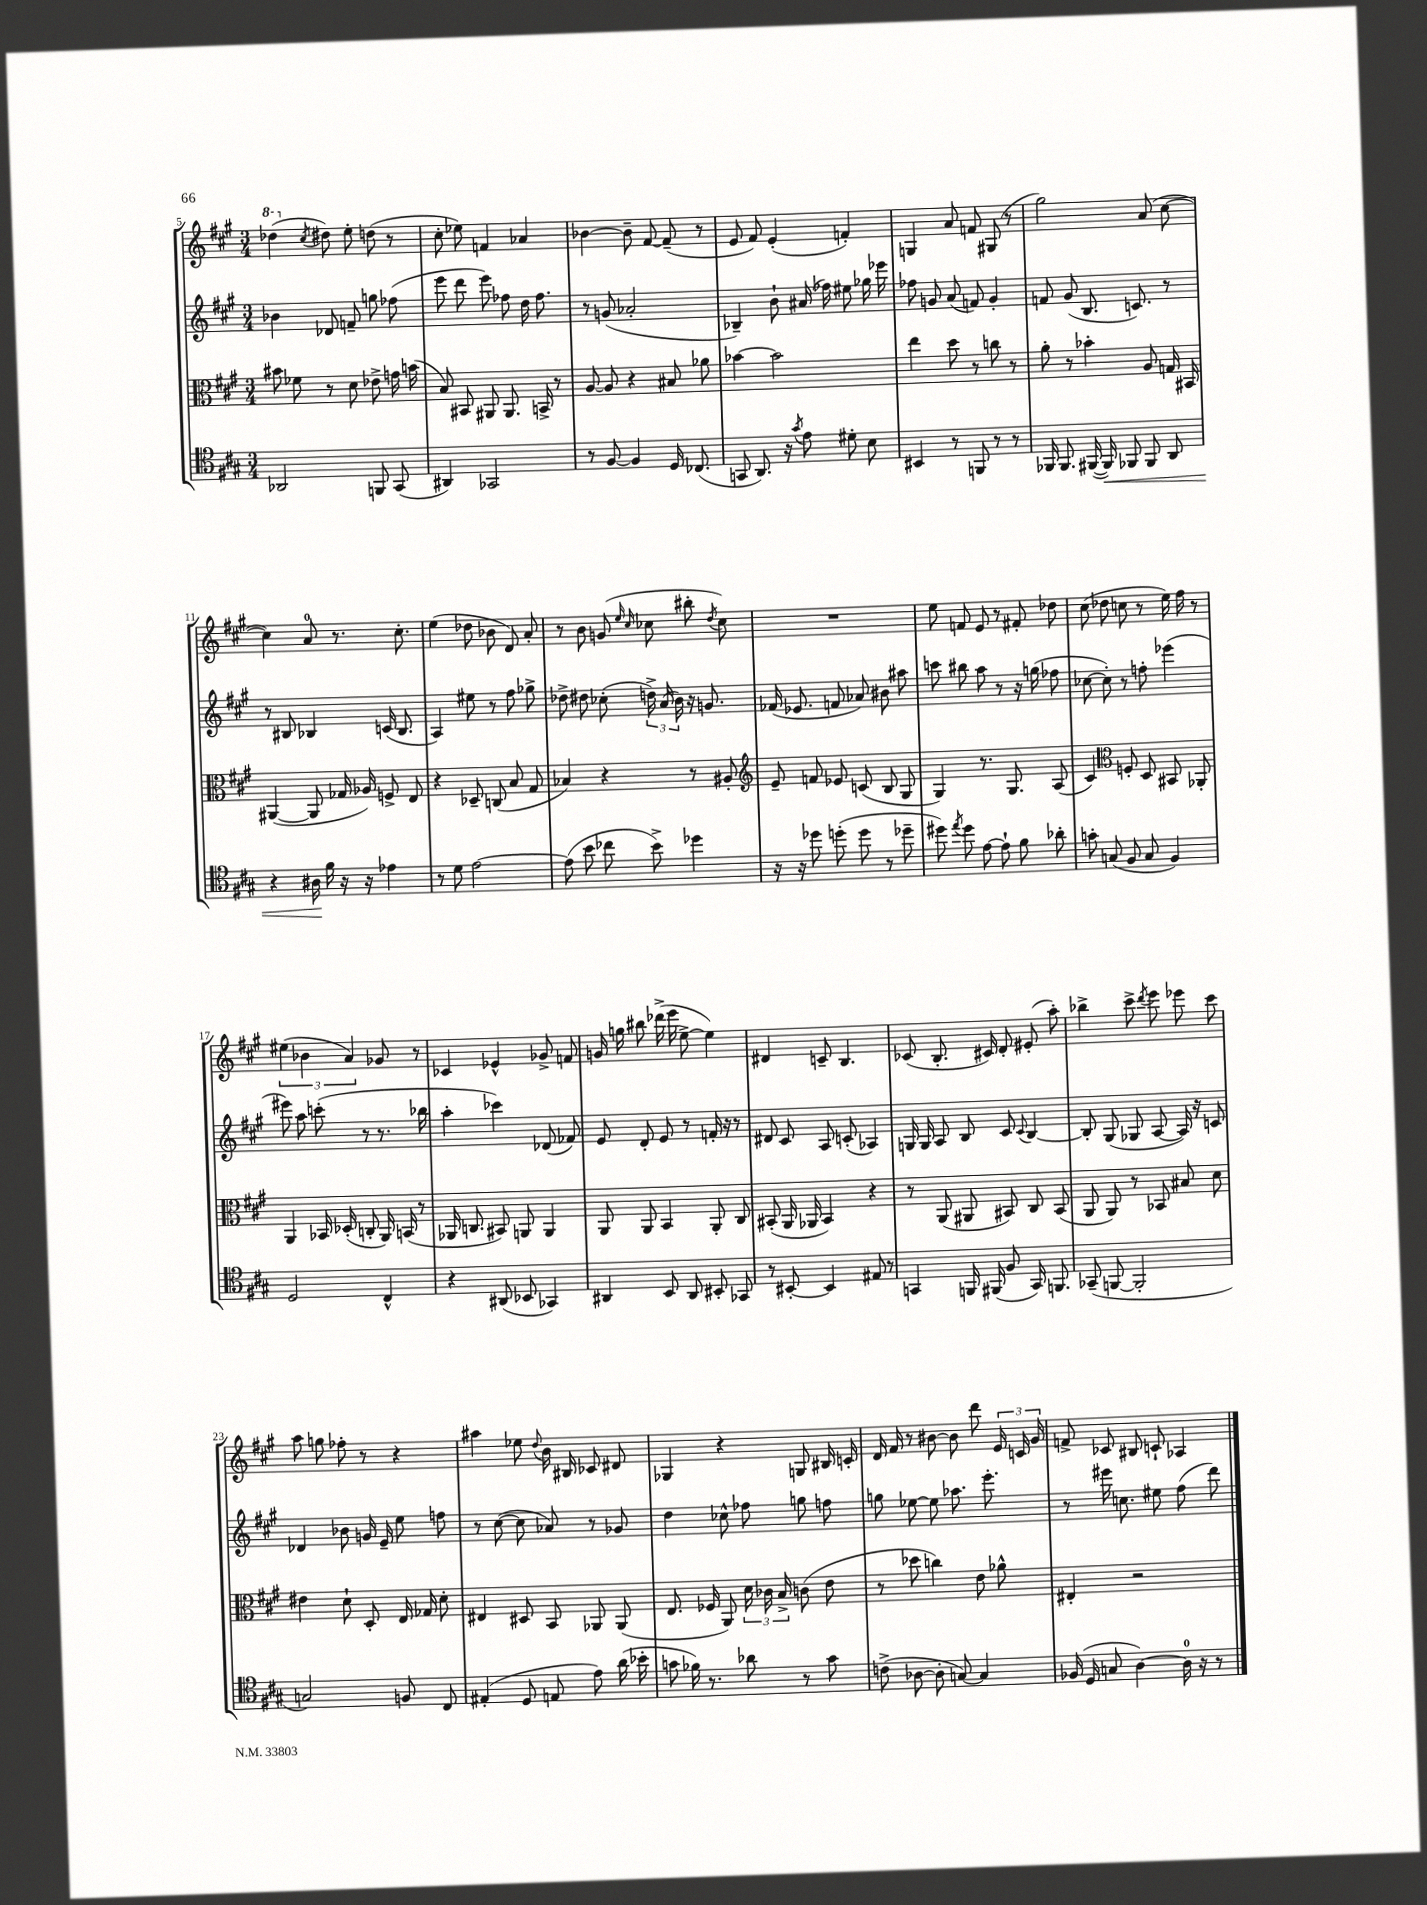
<<
\new StaffGroup <<
\new Staff = "s0" {
    \clef treble \key a \major \numericTimeSignature \time 3/4
    \autoBeamOff \ottava #1 des'''4( \ottava #0 \acciaccatura { cis''8 } dis''8) e''8-. d''8( r8 |
    cis''8-. ees''8) f'4 aes'4 |
    bes'4~ bes'8-- fis'8~ fis'8--( r8 |
    e'8 fis'8) e'4-.( f'4-.) |
    g4 a'8 f'8 gis8( r8 |
    gis''2) a'8( cis''8~ |
    cis''4) a'8-0 r8. cis''8.-. |
    e''4( des''8 bes'8 d'8) a'8-. |
    r8 b'8 g'8( \grace { e''16 cis''16 } ces''8 bis''8-. \acciaccatura { d''8 } ces''8) |
    R2. |
    e''8 f'8 e'8 r8 fis'8-. des''8 |
    cis''8( des''8 c''8 r8 e''16) fis''16 r8 |
    \tuplet 3/2 { eis''4( bes'4 a'4) } ges'8 r8 |
    ces'4 ees'4-^ ges'8-> f'8 |
    g'16 g''16 bis''8 des'''16->( e'''16 e''8~-> e''4) |
    dis'4 c'8-- b4. |
    ces'8( b8.-. cis'16) d'8-. eis'8-.( a''8-.) |
    bes''4-> cis'''8-> \acciaccatura { d'''8 } e'''8 ees'''8 cis'''8 |
    a''8 g''8 fes''8-. r8 r4 |
    ais''4 ees''8 \appoggiatura { d''8 } b'16 bis16 ces'8 dis'8 |
    ges4 r4 g8 bis16 c'16-. |
    d'16 fis'16 r8 bis'8~ bis'8 d'''8 \tuplet 3/2 { e'16 c'16 gis'16 } |
    f'8-> ces'8 bis8 c'8-! aes4 \bar "|." |
}
\new Staff = "s1" {
    \clef treble \key a \major \numericTimeSignature \time 3/4
    \autoBeamOff bes'4 des'8 f'8-- g''8 fes''8( |
    e'''8 d'''8 e'''8) fes''8 d''16 fes''8. |
    r8 g'8( aes'2-. |
    bes4--) b'8-! ais'16( fes''16) eis''8 ges''16 ees'''16 |
    fes''8 g'8 a'8( f'8) g'4-. |
    f'8 gis'8( b8. c'8.) r8 |
    r8 bis8 bes4 c'16( bes8. |
    a4) eis''8 r8 fis''8 ges''8-> |
    des''8-> dis''8 ces''8-.( \tuplet 3/2 { d''16->) a'16( b'16) } r16 g'8. |
    fes'16( ees'8. f'8 aes'8) bis'8 ais''8 |
    c'''8 bis''8 a''8 r8 r16 g''16( fes''8 |
    ces''8~ ces''8-.) r8 f''8-. ees'''4( |
    eis'''8) a''8 c'''8-.( r8 r8. bes''16 |
    a''4-. ces'''4) des'8( fes'8) |
    e'8 d'8-. e'8 r8 f'16-. r16 r8 |
    dis'8 cis'8 a8 c'8-.( aes4) |
    g16 g16 a8 b8 cis'8 \appoggiatura { cis'8 } b4~ |
    b8-. gis8( ges8 a8~ a16) r16 c'8 |
    des'4 bes'8 g'16 e'16-- e''8 f''8 |
    r8 cis''8~( cis''8 aes'8) r8 ges'8 |
    d''4 ces''8-^ fes''8 g''8 f''8 |
    g''8 ees''8~ ees''8 aes''8. e'''8.-. |
    r8 eis'''16 c''8. eis''8 fis''8( d'''8) \bar "|." |
}
\new Staff = "s2" {
    \clef alto \key a \major \numericTimeSignature \time 3/4
    \autoBeamOff bis'8 fes'8 r8 d'8 ees'8-> g'16 b'16( |
    b8) bis,8 ais,8 ais,8. b,16-> r8 |
    a8~ a8 r4 bis8 aes'8 |
    bes'4~ bes'2 |
    e''4 d''8 r8 c''8 r8 |
    a'8-. r8 bes'4-. a8 g16 bis,16 |
    ais,4~( ais,8 ges16 aes16) f8-> e8 |
    r4 des8-- c8( b8 gis8 |
    bes4) r4 r8 ais8-. |
    \clef treble e'8-- f'8 ees'8 c'8( b8 gis8 |
    gis4) r8. gis8. a8( |
    cis'4) \clef alto f8-. d8 bis,8 aes,8-. |
    a,4 bes,16 des16-.( c8-. a,16) b,16( r8 |
    aes,16 c8. bis,8) a,8 a,4 |
    a,8 a,8 b,4 a,8-. cis8 |
    bis,8-.( a,16 aes,16 bis,4) r4 |
    r8 a,8( ais,8 bis,8) cis8 bis,8( |
    a,8 a,8) r8 bes,8 bis8 d'8 |
    eis'4 d'8-! d8-. e16 ges16 d'8-. |
    eis4 dis8 b,8 aes,8 aes,8( |
    e8. fes16 a,8) \tuplet 3/2 { d'16 ces'16 b16-> } c'8( e'8 |
    r8 des''8 c''4) e'8 aes'8-^ |
    eis4-. r2 \bar "|." |
}
\new Staff = "s3" {
    \clef tenor \key a \major \numericTimeSignature \time 3/4
    \autoBeamOff aes,2 f,8 gis,8( |
    ais,4) ges,2 |
    r8 fis8~ fis4 d16 ces8.( |
    g,8 a,8.) r16 \acciaccatura { gis'8 } e'8 dis'8-. b8 |
    bis,4 r8 f,8 r8 r8 |
    fes,16 fes,8. fis,16~( fis,16\<) fes,8 fes,8 a,8 |
    r4 ais16\! fis'16 r16 r16 ees'4 |
    r8 d'8 e'2~ |
    e'8( b'8 ces''8 b'8->) des''4 |
    r16 r16 des''8 d''8-.( d''8 r8 des''8-- |
    dis''8) \acciaccatura { e''8 } dis''8 e'8~ e'8-! fis'8 aes'8-. |
    g'8-. g8( fis8 g8 fis4) |
    d2 cis4-^ |
    r4 ais,8( bes,8 ges,4) |
    ais,4 b,8 ais,8 bis,8-. ges,8 |
    r8 bis,8~-. bis,4 eis8 r8 |
    g,4 f,16 fis,16( fis8 g,16) f,8. |
    ges,8--( f,8~ f,2-. |
    g2) f8 cis8 |
    eis4-.( d8 e8 e'8) a'16( bes'16-. |
    g'8 fes'16) r8. aes'8 r8 g'8 |
    c'8->( aes8~ aes8-. g8~) g4 |
    fes16( d16 g8 a4~) a16-0 r16 r8 \bar "|." |
}
>>
>>
\layout { \context { \Score currentBarNumber = #5 } }
